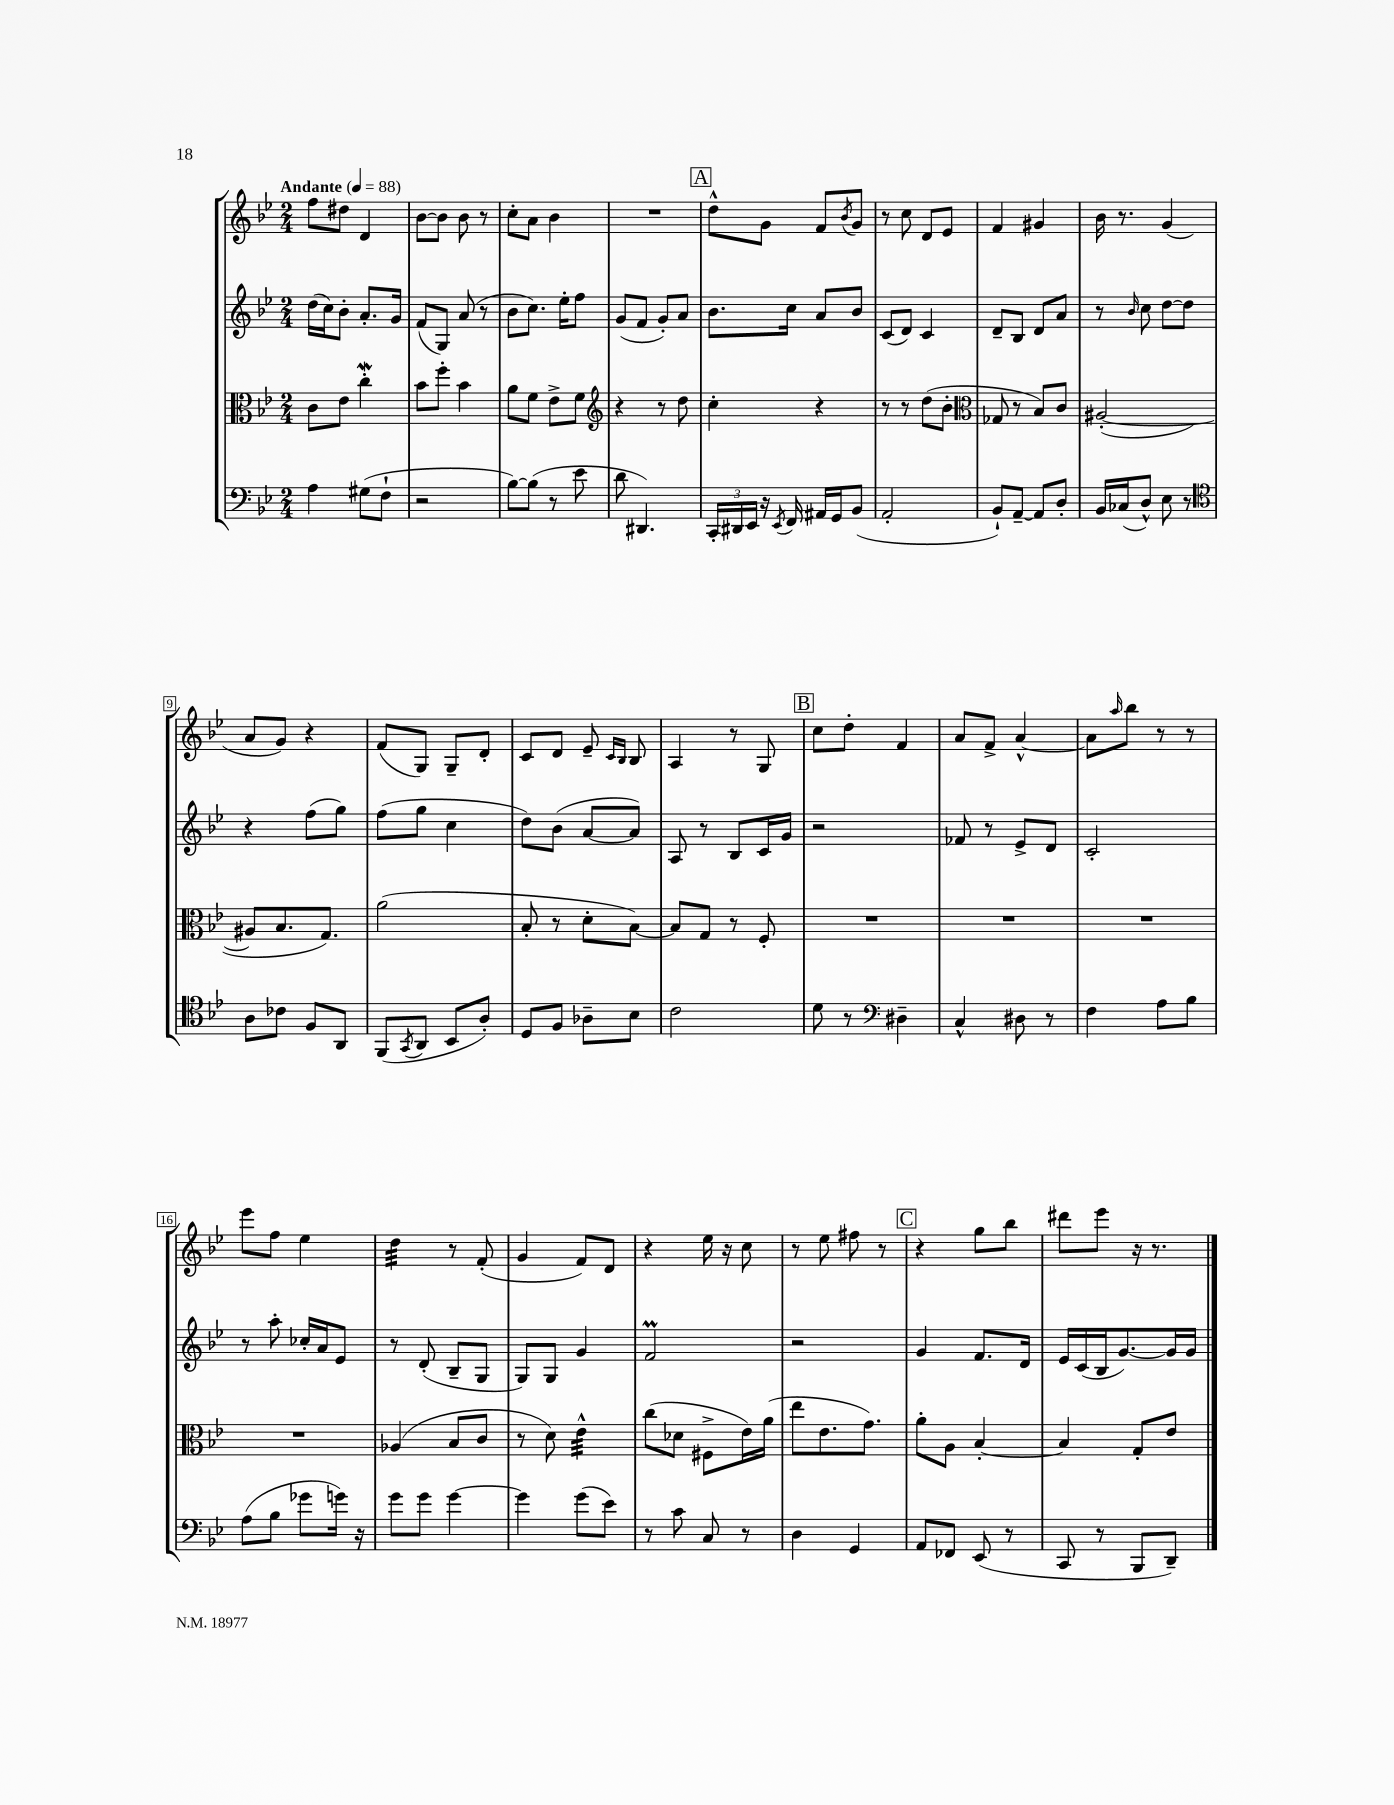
<<
\new StaffGroup <<
\new Staff = "s0" {
    \clef treble \key bes \major \numericTimeSignature \time 2/4 \tempo "Andante" 4 = 88
    f''8 dis''8 d'4 |
    bes'8~ bes'8 bes'8 r8 |
    c''8-. a'8 bes'4 |
    R2 |
    \mark \markup { \box "A" } d''8-^ g'8 f'8 \acciaccatura { bes'8 } g'8 |
    r8 c''8 d'8 ees'8 |
    f'4 gis'4 |
    bes'16 r8. g'4( |
    a'8 g'8) r4 |
    f'8( g8) g8-- d'8-. |
    c'8 d'8 ees'8-- \grace { c'16 bes16 } bes8 |
    a4 r8 g8 |
    \mark \markup { \box "B" } c''8 d''8-. f'4 |
    a'8 f'8-> a'4~-^ |
    a'8 \grace { a''16 } bes''8 r8 r8 |
    ees'''8 f''8 ees''4 |
    d''4:32 r8 f'8-.( |
    g'4 f'8) d'8 |
    r4 ees''16 r16 c''8 |
    r8 ees''8 fis''8 r8 |
    \mark \markup { \box "C" } r4 g''8 bes''8 |
    dis'''8 ees'''8 r16 r8. \bar "|." |
}
\new Staff = "s1" {
    \clef treble \key bes \major \numericTimeSignature \time 2/4
    d''16( c''16) bes'8-. a'8.-. g'16 |
    f'8( g8) a'8( r8 |
    bes'8 c''8.) ees''16-. f''8 |
    g'8( f'8 g'8-.) a'8 |
    \mark \markup { \box "A" } bes'8. c''16 a'8 bes'8 |
    c'8( d'8) c'4 |
    d'8-- bes8 d'8 a'8 |
    r8 \grace { bes'16 } c''8 d''8~ d''8 |
    r4 f''8( g''8) |
    f''8( g''8 c''4 |
    d''8) bes'8( a'8~ a'8) |
    a8 r8 bes8 c'16 g'16 |
    \mark \markup { \box "B" } r2 |
    fes'8 r8 ees'8-> d'8 |
    c'2-. |
    r8 a''8-. ces''16-. a'16 ees'8 |
    r8 d'8-.( bes8-- g8 |
    g8) g8 g'4 |
    f'2\prall |
    r2 |
    \mark \markup { \box "C" } g'4 f'8. d'16 |
    ees'16 c'16( bes16 g'8.~) g'16 g'16 \bar "|." |
}
\new Staff = "s2" {
    \clef alto \key bes \major \numericTimeSignature \time 2/4
    c'8 ees'8 c''4-.\mordent |
    bes'8 f''8-. bes'4 |
    a'8 f'8 ees'8-> f'8 |
    \clef treble r4 r8 d''8 |
    \mark \markup { \box "A" } c''4-. r4 |
    r8 r8 d''8( bes'8-. |
    \clef alto ges8 r8 bes8) c'8 |
    ais2~-.( |
    ais8 bes8. g8.) |
    a'2( |
    bes8-. r8 d'8-. bes8~) |
    bes8 g8 r8 f8-. |
    \mark \markup { \box "B" } R2 |
    R2 |
    R2 |
    R2 |
    aes4( bes8 c'8 |
    r8 d'8) ees'4:32-^ |
    c''8( des'8 fis8-> ees'16) a'16( |
    ees''8 ees'8. g'8.) |
    \mark \markup { \box "C" } a'8-. a8 bes4~-. |
    bes4 g8-. ees'8 \bar "|." |
}
\new Staff = "s3" {
    \clef bass \key bes \major \numericTimeSignature \time 2/4
    a4 gis8( f8-! |
    r2 |
    bes8~) bes8( r8 ees'8 |
    d'8 dis,4.) |
    \mark \markup { \box "A" } \tuplet 3/2 { c,16-. dis,16 ees,16 } r16 \acciaccatura { ees,8 } f,16 ais,16 g,16 bes,8( |
    a,2-. |
    bes,8-!) a,8~-- a,8 d8-. |
    bes,16 ces16( d8-^) ees8 r8 |
    \clef tenor a8 ces'8 f8 a,8 |
    f,8( \acciaccatura { g,8 } a,8 bes,8 a8-.) |
    d8 f8 aes8-- bes8 |
    c'2 |
    \mark \markup { \box "B" } d'8 r8 \clef bass dis4-- |
    c4-^ dis8 r8 |
    f4 a8 bes8 |
    a8( bes8 ges'8 g'16) r16 |
    g'8 g'8 g'4~ |
    g'4 g'8( ees'8) |
    r8 c'8 c8 r8 |
    d4 g,4 |
    \mark \markup { \box "C" } a,8 fes,8 ees,8( r8 |
    c,8 r8 bes,,8 d,8--) \bar "|." |
}
>>
>>
\layout { \context { \Score \override BarNumber.stencil = #(make-stencil-boxer 0.1 0.3 ly:text-interface::print) } }
